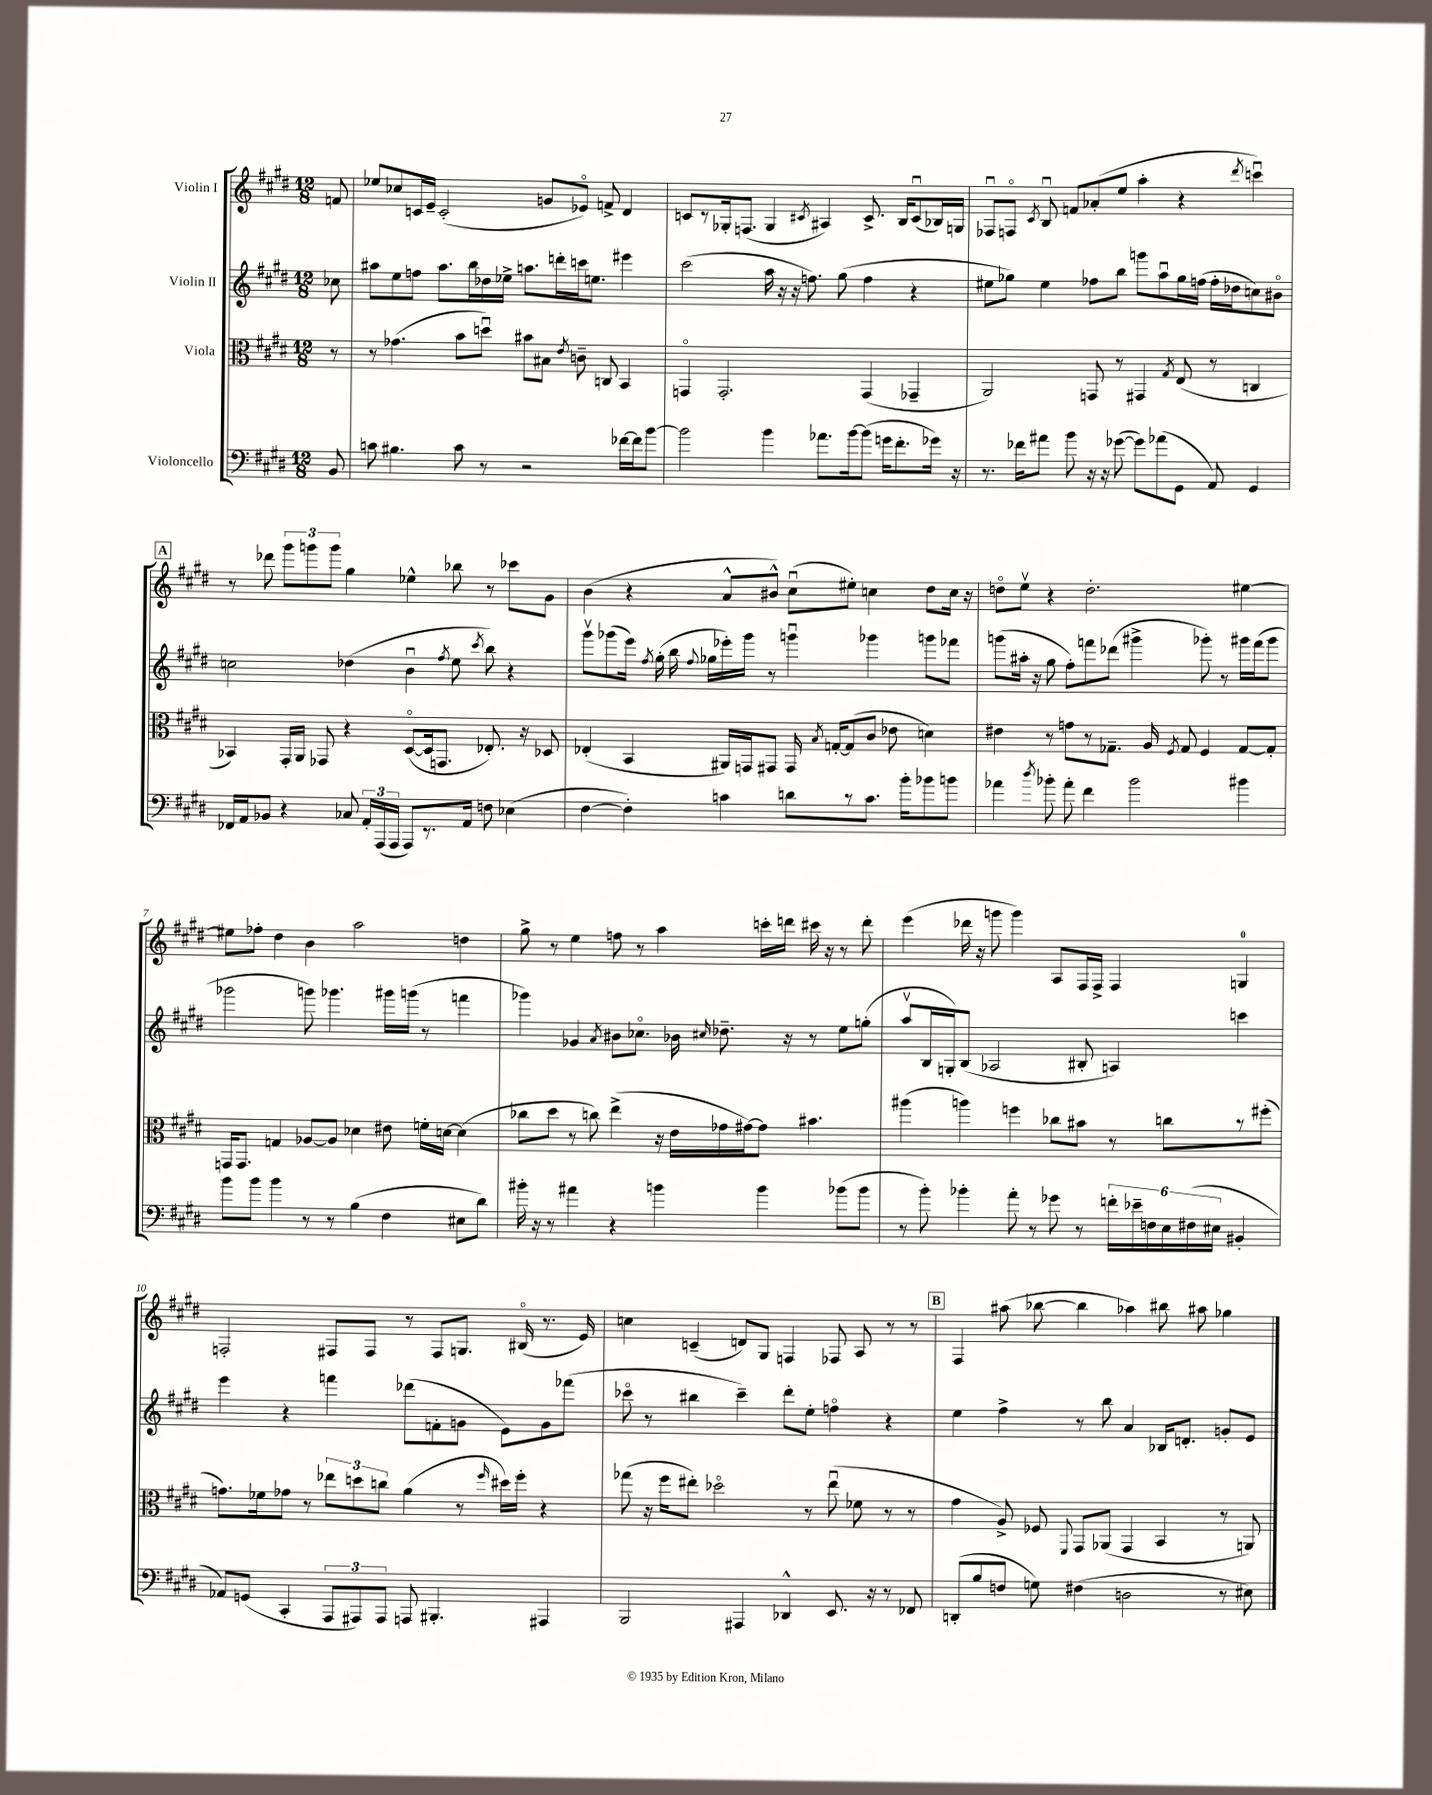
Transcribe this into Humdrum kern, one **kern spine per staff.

**kern	**kern	**kern	**kern
*staff4	*staff3	*staff2	*staff1
*clefF4	*clefC3	*clefG2	*clefG2
*k[f#c#g#d#]	*k[f#c#g#d#]	*k[f#c#g#d#]	*k[f#c#g#d#]
*M12/8	*M12/8	*M12/8	*M12/8
8BB/	8r	8cc-\	8f/
=	=	=	=
8c\	8r	8aa#\L	8ee-/L
4.B#\	(4.g-\	8ee\	8cc-/
.	.	8ff\J	16c/L
.	.	.	16e~/JJ
.	.	8.aa#\L	(2c'/
8c\	8b\L	.	.
.	.	16bb\L	.
8r	8ddu\J)	16dd-\	.
.	.	16ee-^\JJ	.
2r	8b#\L	8.aa\L	.
.	8B#\J	.	8g/L
.	.	16ddd'\L	.
.	8qe/	.	.
.	8c~\	16ccc\J	8e-o/J)
.	.	8.ee\J	.
.	8C/	.	8f^/
[16f-\LL	4BB/	4eee#\	4d#/
16f-\]J	.	.	.
[8b\J	.	.	.
=	=	=	=
2b\]	4GGo/	(2ccc#\	8c/L
.	.	.	8r
.	2.GG'/	.	16G-'/k
.	.	.	(8.F/J
4b\	.	16aa\	4G-/
.	.	16r	.
.	.	16r	.
.	.	8.ff\)	.
.	.	.	8qc#/
8.a-\L	.	.	4A#/)
.	.	(8gg#\	.
[16b\k	.	.	.
(8b\]J	(4GG/	4ff\	8.c#^/
16g\LK	.	.	.
8.f#'\	.	.	16B/LK
.	4GG-~/	4r	(8c#u/
16g-\Jk)	.	.	16B-/L)
16r	.	.	16G/JJ
=	=	=	=
8.r	2AA/)	8ee#\L	8F-u/L
.	.	8gg-\J)	8Fo/J
16f-\LK	.	.	.
.	.	.	8qc#/
8a#\J	.	4ee#\	8Bu/
8b\	.	.	8f/L
16r	8GG/	8ff-\L	(8a-'/
16r	.	.	.
([8g-\	8r	8bb\J	8ee/J
8g-\]L)	4GG#/	8ggg\L	4aa'\
(8a-\	.	8aau\	.
.	8qG#/	.	.
8GG#\J	(8E/	16gg-\L	4r
.	.	(16ff\JJ	.
8AA/)	8r	16ff'\LL	.
.	.	16dd-\J	.
.	.	.	8qddd#/
4GG#/	4C/	8cc\)	4cccu\)
.	.	8b#o\J	.
=	=	=	=
16FF-/LL	4BB-/)	2cc\	8r
16AA/J	.	.	.
8BB-/J	.	.	8ddd-\
4r	16GG#'/LL	.	12ggg#\L
.	16AA/JJ	.	.
.	.	.	12ggg\
.	8GG-/	.	.
.	.	.	12ggg\J
8C-/	4r	(4dd-\	4gg#\
24AA'/LL	.	.	.
(24AAA/	.	.	.
24AAA/JJ	.	.	.
8AAA/L)	([8D#o/L	4bu\	4ee-^^\
8.r	16D#/]k	.	.
.	8.GG/J	.	.
.	.	8qff#/	.
.	.	8ee\	8bb-\
16AA/Jk	.	.	.
.	.	8qccc#/	.
8F\	8.E-'/)	8bb\)	8r
(4E-\	.	4r	8ccc-\L
.	16r	.	.
.	8D-/	.	8g#\J
=	=	=	=
[4F#\	(4E-'/	8ggg#v\L	(4b\
.	.	(8ggg-\	.
4F#'\])	4BB/	16eee\Jk)	4r
.	.	8qff#/	.
.	.	(16gg#'\	.
.	.	16bb\	.
.	.	8qqff#/	.
.	.	16gg-\LL	.
4c\	16AA#/LL)	16eee-'\)	8a^^/L
.	16GG/J	16ggg-\JJ	.
.	8GG#/J	8r	8b#^^/J)
8d\L	16GG#/	4gggu\	(8cc#u\L
.	8qB/	.	.
.	[16G'/LK	.	.
8r	(8G/]	.	8ee#'\J)
8.c\J	8c#/J	4ggg-\	4cc\
.	8e-\	.	.
16b'\LK	.	.	.
8b-\	4d\)	8ggg\L	8dd#\L
8b\J	.	8fff-\J	16cc\Jk
.	.	.	16r
=	=	=	=
4a-\	4e#\	(8ggg\L	8ddo\L
.	.	16aa#'\Jk	8eev\J
.	.	16r	.
8qdd#/	.	.	.
8b-'\	8r	8gg#\	4r
8a-'\	8g\L	8ff#'\L)	.
4f#\	8r	8fff\	2.dd'\
.	8.G-~\J	(8ddd-\J	.
2b-\	.	4ggg#^\	.
.	16A/	.	.
.	8qF#/	.	.
.	8G-/	.	.
.	4F#/	8ggg-'\)	.
.	.	8r	.
4b#\	[8G-/L	16ggg#\LL	[4ee#\
.	.	(16fff\J	.
.	8G-'/]J	8ggg#\J	.
=	=	=	=
8b\L	16GG/LK	2ggg-\	8ee#\]L
.	8.GG/J	.	.
8b\J	.	.	8ff-'\J
4b\	4G/	.	4dd#\
8r	[8A-/L	8ggg\)	4b\
8r	8A-/]J	4.ggg-\	.
(4B\	4d-\	.	2aa\
4F#\	8e#\	16ggg#\LL	.
.	.	(16ggg\JJ	.
.	16f'\LL	8r	.
.	[16d\JJ	.	.
8E#\L	(4d\]	4fff\	4dd\
8d#\J)	.	.	.
=	=	=	=
16b#'\	8cc-\L	4ggg-\)	8gg#^\
16r	.	.	.
8r	8dd#\J	.	8r
4a#\	8r	4g-/	4ee\
.	8cc\)	.	.
.	.	8qa/	.
4r	(4ee^\	8b#\L	8ff\
.	.	8.cc-o\J	8r
4b\	16r	.	4aa\
.	16e\LL	16b-\	.
.	.	16qqcc#/	.
.	16g-\	8.dd-~\	.
.	[16g#\J)	.	.
4b\	8g#\]J	.	16ccc'\LL
.	.	16r	16ddd\JJ
.	4.b#\	8r	16ccc#\
.	.	.	16r
(8b-\L	.	8ee\L	8r
8b-\J	.	(8gg'\J	8ddd'\
=	=	=	=
8r	(4aa#\	8aav/L	(4eee\
8b'\)	.	16B/L	.
.	.	16G'/J)	.
4b-'\	4aa\)	(8B/J	16ddd-\
.	.	.	16r
.	.	2A-/	8ggg\
8a'\	4ff\	.	4ggg\)
8r	.	.	.
8g-\	8cc-\L	.	8A/L
8r	8b#\J	8B#'/	16F#/L
.	.	.	16F#^/JJ
24f'\LL	8r	4A/)	4F#/
24e-~\	.	.	.
24F\	.	.	.
24E\	8cc\L	.	.
(24F#\	.	.	.
24E#\JJ	.	.	.
4BB#'/	8r	4ccc\	4G/
.	(8ff#'\J	.	.
=	=	=	=
8AA-/L)	8.g\L)	4eee\	2F'/
(8GG/J	.	.	.
.	16f-\k	.	.
4CC#'/	8g-\J	4r	.
.	8r	.	.
12AAA/L	12ee-\L	4fff\	8F#/L
12AAA#/)	12dd\	.	.
.	.	.	8F#/J
12AAA#/J	12cc\J	.	.
8AAA/	(4a\	(8ddd-\L	8r
4.BBB#'/	.	8f'\	8F#/L
.	8r	8g\J	8.G/J
.	16qqff#/	.	.
.	16dd#\LL)	8e\L)	.
.	16ff#'\JJ	.	(16B#o/
4AAA#/	4r	8g\	8.r
.	.	(8fff-\J	.
.	.	.	16e/)
=	=	=	=
2BBB/	(8gg-\	8ccc-o\	4cc\
.	16r	8r	.
.	16ff#\LK	.	.
.	8ee#'\J)	4bb#\	(4c~/
.	2dd-o\	.	.
4AAA#/	.	4ccc-~\)	8d/L)
.	.	.	8G#/J
4DD-^^/	.	8ddd#'\L	4F/
.	8r	8ee'\J	.
8.EE/	(8ee#u\	4ffo\	8F-/
.	8f-\	.	8A/
16r	.	.	.
8r	8r	4r	8r
8FF-/	8r	.	8r
=	=	=	=
(8DD'/L	4g#\	4ee\	4F#/
8B/	.	.	.
8F/J	8A^/)	4ff#^\	(8aa#\
8G\)	8F-/	.	[8bb-\
.	8qqFF#/	.	.
(4F#\	8GG#/L	8r	4bb-\]
.	(8AA-/J	8bb\	.
2D\	4GG#/	4a/	4aa-\)
.	4BB/	16B-/LK	8bb#\
.	.	8.d'/J	.
.	.	.	8aa#\
8r	8r	8g'/L	4gg-\
8E#\)	8AA/)	8e/J	.
==	==	==	==
*-	*-	*-	*-
